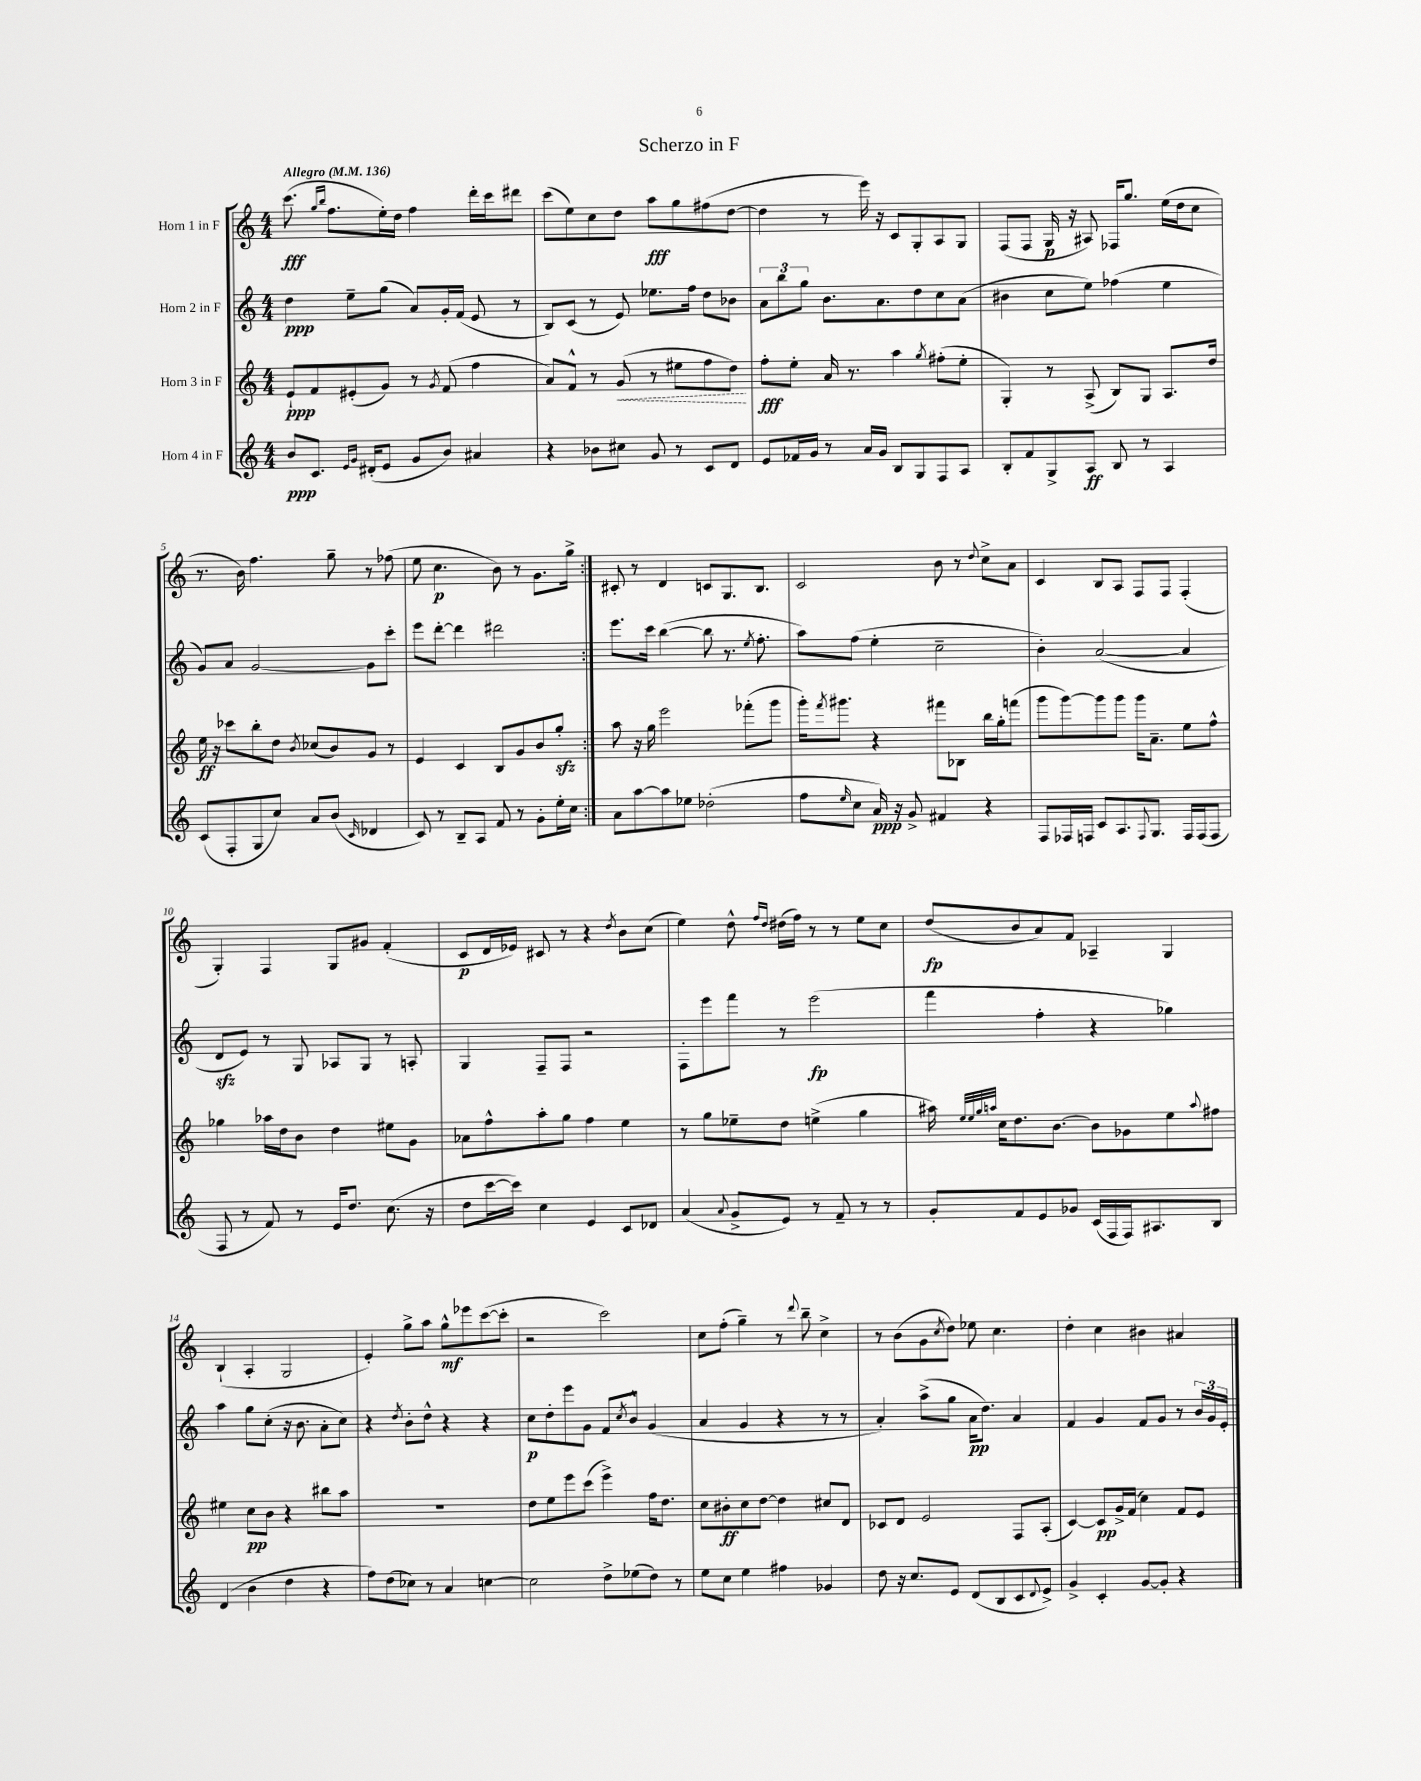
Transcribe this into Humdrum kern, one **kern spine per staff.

**kern	**kern	**kern	**kern
*staff4	*staff3	*staff2	*staff1
*clefG2	*clefG2	*clefG2	*clefG2
*k[]	*k[]	*k[]	*k[]
*M4/4	*M4/4	*M4/4	*M4/4
*MM136	*MM136	*MM136	*MM136
8b/L	8e`/L	4dd\	(8.ccc\
8.c/J	8f/	.	.
.	.	.	16qqgg/LL
.	.	.	16qqbb/JJ
.	.	.	8.ff\L
.	(8e#'/	8ee~\L	.
16qqe/LL	.	.	.
16qqg/JJ	.	.	.
(16d#'/LK	.	.	.
8e/J	8g/J)	(8gg\J	16ee'\L)
.	.	.	16dd\JJ
8g/L	8r	8a/L)	4ff\
.	8qg/	.	.
8b/J)	(8f/	16g'/L	.
.	.	(16f/JJ	.
4a#/	4ff\	8e/	16ddd'\LL
.	.	.	16ccc\J
.	.	8r	8ddd#\J
=	=	=	=
4r	8a/L)	8B/L)	(8ccc\L
.	8f^^/J	(8c/J	8ee\)
8b-\L	8r	8r	8cc\
8cc#\J	(8g/	8e/)	8dd\J
8g/	8r	8.ee-\L	8aa\L
8r	8ee#\L	.	8gg\
.	.	16ff\Jk	.
8c/L	8ff\	8dd\L	(8ff#\
8d/J	8dd\J)	8b-\J	[8dd\J
=	=	=	=
8e/L	8ff'\L	12a\L	4dd\]
.	.	12bb\	.
16f-/L	8ee'\J	.	.
.	.	12gg\J	.
16g/JJ	.	.	.
8r	16a/	8.b\L	8r
.	8.r	.	.
16a/LL	.	.	16eee\)
16g/JJ	.	8.a\	16r
8B/L	4aa\	.	8c/L
8G/	.	8dd\	8G'/
.	8qgg/	.	.
8F/	(8ff#'\L	8cc\	8A/
8A/J	8ee'\J	(8a\J	8G/J
=	=	=	=
8B'/L	4G'/)	4b#\	(8F/L
8f/	.	.	8F/J
8G^/	8r	8cc\L	16G/
.	.	.	16r
8A/J	(8A^/	8ee\J)	8A#/)
8B/	8B/L)	(4ff-\	16F-/LK
.	.	.	8.gg/J
8r	8G/J	.	.
4A/	8.A/L	4ee\	(16ee\LL
.	.	.	16dd\J
.	.	.	8cc\J
.	16dd/Jk	.	.
=	=	=	=
(8c/L	16ee\	8g/L)	8.r
.	16r	.	.
8F'/	8ccc-\L	8a/J	.
.	.	.	16b\)
8G/	8bb'\	[2g/	4.ff\
8cc/J)	8dd\J	.	.
.	8qb/	.	.
8a/L	(8cc-/L	.	.
(8b/J	8b/)	.	8gg~\
16qqc/	.	.	.
4d-/	8g/J	8g\]L	8r
.	8r	8ccc'\J	(8ff-\
=	=	=	=
8c/)	4e/	8eee\L	8ee\
8r	.	[8ddd'\J	4.cc\
8B~/L	4c/	4ddd\]	.
8A/J	.	.	.
8f/	8B/L	2ddd#\	8b\)
8r	8g/	.	8r
8g'\L	8b/	.	8.g\L
16ee'\L	8gg'/J	.	.
16cc\JJ	.	.	16gg^\Jk
=:|!	=:|!	=:|!	=:|!
8a\L	8aa\	8.eee\L	8c#'/
[8aa\	16r	.	8r
.	16gg\	16ccc\Jk	.
8aa\]	2eee\	([4bb\	4d/
8ee-\J	.	.	.
(2dd-'\	.	8bb\]	8c/L
.	.	8.r	8.G/
.	(8fff-'\L	.	.
.	.	8qee/	.
.	.	8.ff'\	8.B/J
.	8ggg\J	.	.
=	=	=	=
8ff\L	16ggg'\LK)	8aa\L)	2c/
.	8qfff/	.	.
.	8.ggg#\J	.	.
16qqee/	.	.	.
8cc\J	.	(8ff\J	.
16a/)	4r	4ee'\	.
16r	.	.	.
8g^/	.	.	.
4f#/	8fff#\L	2cc~\	8b\
.	8B-\J	.	8r
.	.	.	8qqdd/
4r	16bb\LL	.	8cc^\L
.	16gg'\J	.	.
.	(8fff\J	.	8a\J
=	=	=	=
8F/L	8ggg\L	4b'\)	4c/
16F-/L	[8ggg\)	.	.
16F/JJ	.	.	.
8c/L	8ggg\]	([2a/	8B/L
8.A/	8ggg\J	.	8A/J
.	16ggg\LK	.	8F/L
8qqF/	.	.	.
8.G/J	8.a~\J	.	.
.	.	.	8F/J
16F/LL	8ee\L	4a/]	(4F'/
(16F/J	.	.	.
8F/J	8ff^^\J	.	.
=	=	=	=
8F/	4gg-\	8d/L	4G'/)
8r	.	8e/J)	.
8f/)	16aa-\LL	8r	4F/
.	16dd\J	.	.
8r	8b\J	8G/	.
16e/LK	4dd\	8A-/L	8G/L
8.dd/J	.	.	.
.	.	8G/J	8g#/J
(8.cc\	8ee#\L	8r	(4f'/
.	8g\J	8A'/	.
16r	.	.	.
=	=	=	=
8dd\L	8a-\L	4G/	8c/L
[16ccc\L	8ff^^\	.	16d/L
16ccc\]JJ)	.	.	16e-/JJ)
4cc\	8aa'\	8F~/L	8c#/
.	8gg\J	8F/J	8r
4e/	4ff\	2r	4r
.	.	.	8qdd/
8c/L	4ee\	.	8b\L
8d-/J	.	.	(8cc\J
=	=	=	=
(4a/	8r	8F'\L	4ee\)
.	8gg\L	8eee\	.
8qqa/	.	.	.
8g^/L	8ee-~\	8fff\J	8dd^^\
.	.	.	16qqff/LL
.	.	.	16qqdd/JJ
8e/J)	8dd\J	8r	(16dd#\LL
.	.	.	16ff\JJ)
8r	(4ee^\	(2eee\	8r
8f~/	.	.	8r
8r	4gg\	.	8ee\L
8r	.	.	8cc\J
=	=	=	=
8g'/L	16aa#\)	4fff\	(8dd/L
.	32qqee/LLL	.	.
.	32qqee/	.	.
.	32qqgg/	.	.
.	32qqaa/JJJ	.	.
.	16cc\LK	.	.
8f/	8.dd\	.	8b/
8e/	.	4ff'\	8a/)
.	[8.b\J	.	.
8g-/J	.	.	8f/J
(16c/LL	8b\]L	4r	4A-~/
16F/	.	.	.
16F/J)	8g-\	.	.
8.A#/	.	.	.
.	8ee\	4gg-\)	4G/
.	8qqaa/	.	.
8B/J	8ff#\J	.	.
=	=	=	=
(4d/	4ee#\	4aa\	(4B`/
4b\	8cc\L	8gg\L	4A'/
.	8b\J	(8cc'\J	.
4dd\	4r	16r	2G/
.	.	8.b\	.
4r	8bb#\L	8a'\L	.
.	8aa\J	8cc\J)	.
=	=	=	=
8ff\L)	1r	4r	4e'/)
(8dd\	.	.	.
.	.	8qdd/	.
8cc-\J)	.	8b'\L	8gg^\L
8r	.	8dd^^\J	8aa\J
4a/	.	4r	8gg^^\L
.	.	.	8eee-\
[4cc\	.	4r	([8ccc\
.	.	.	8ccc'\]J
=	=	=	=
2cc\]	8dd\L	8cc\L	2r
.	8ee\	8dd'\	.
.	8eee\	8eee\	.
.	(8ccc\J	8g\J	.
8dd^\L	4eee^\)	8f/L	2ccc\)
.	.	8qcc/	.
(8ee-\	.	8b^^/J	.
8dd\J)	16ff\LK	(4g/	.
.	8.dd\J	.	.
8r	.	.	.
=	=	=	=
8ee\L	8cc\L	4a/	8cc\L
8cc\J	8b#'\	.	(8ff'\J
4ee\	8cc\	4g/	4gg~\)
.	[8dd\J	.	.
4ff#\	4dd\]	4r	8r
.	.	.	8qqddd/
.	.	.	8bb~\
4g-/	8cc#/L	8r	4cc^\
.	8d/J	8r	.
=	=	=	=
8dd\	8c-/L	4a'/)	8r
16r	8d/J	.	(8b\L
8.cc/L	.	.	.
.	2e/	(8aa^\L	8g\
.	.	.	8qcc/
8e/J	.	8gg\J	8dd\J)
(8d/L	.	16a\LK	8ee-\
.	.	8.dd\J)	.
8B/	.	.	4.cc\
8c/	8F/L	4a/	.
8qqd/	.	.	.
8e^/J)	(8A'/J	.	.
=	=	=	=
4g^/	[4c/)	4f/	4dd'\
4c'/	8c/]L	4g/	4cc\
.	16g^/L	.	.
.	(16f/JJ	.	.
[8g/L	4cc\)	8f/L	4b#\
8g'/]J	.	8g/J	.
4r	8f/L	8r	4a#/
.	8e/J	24b/LL	.
.	.	24g/	.
.	.	24e'/JJ	.
==	==	==	==
*-	*-	*-	*-
